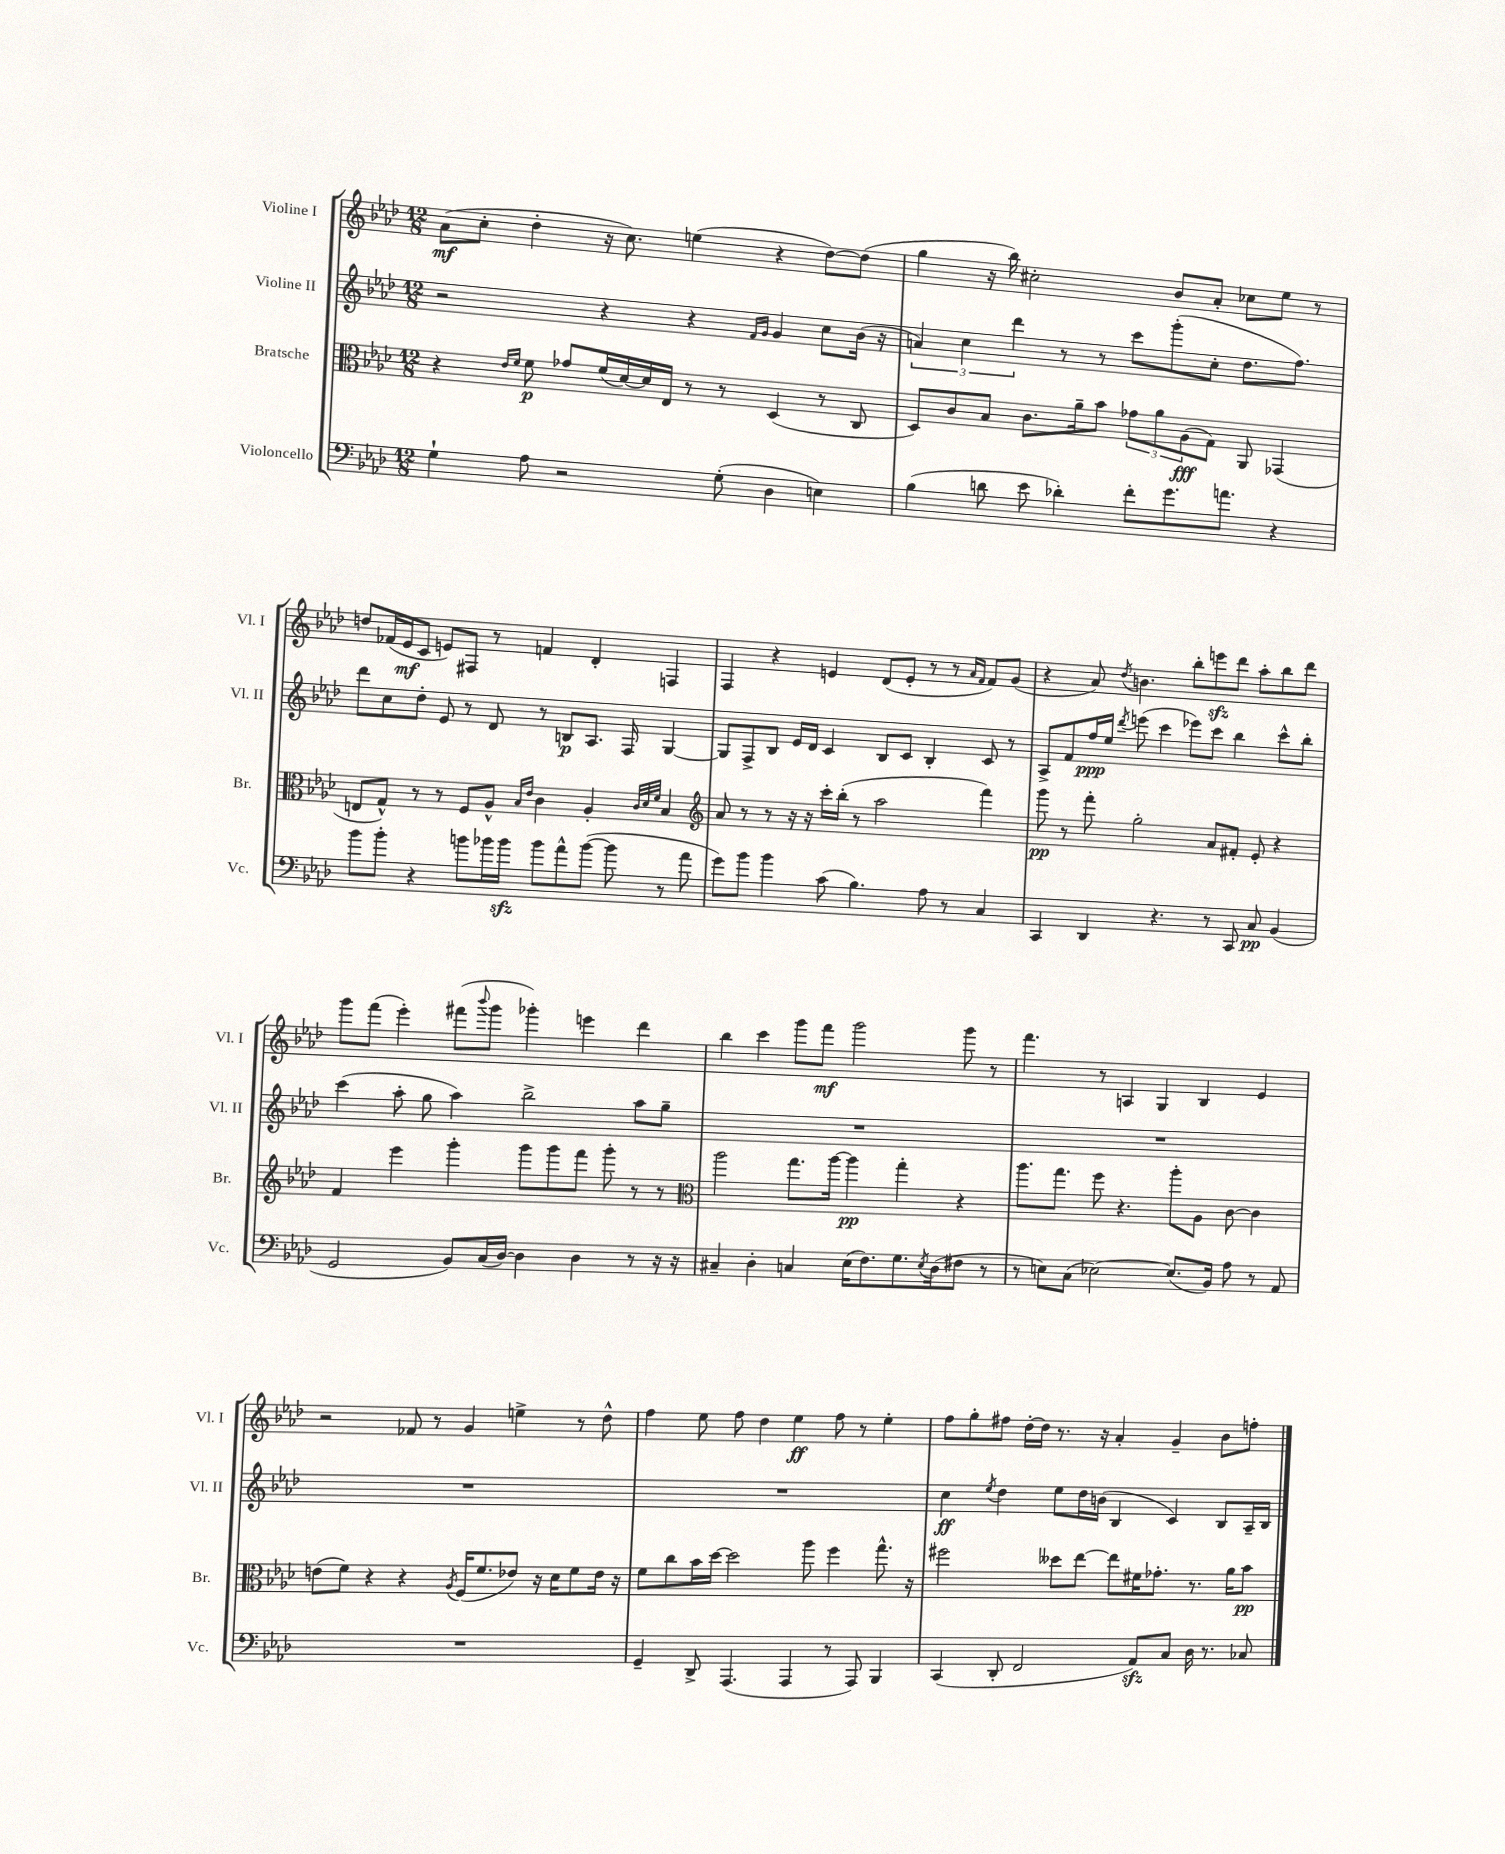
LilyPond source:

<<
\new StaffGroup <<
\new Staff = "s0" \with { instrumentName = "Violine I" shortInstrumentName = "Vl. I" } {
    \clef treble \key aes \major \numericTimeSignature \time 12/8
    aes'8\mf( c''8-. des''4-. r16 c''8.) e''4( r4 des''8~) des''8( |
    g''4 r16 bes''16) cis''2-. bes'8 aes'8-. ces''8 ees''8 r8 |
    d''8 fes'16( ees'16\mf c'8 e'8) fis8 r8 f'4 des'4-. f4 |
    f4 r4 e'4 des'8( e'8-. r8 r8 \grace { aes'16 f'16 } f'8) g'8( |
    r4 aes'8) \acciaccatura { des''8 } b'4. bes''8-. e'''8\sfz des'''8 aes''8-. bes''8 des'''8 |
    g'''8 f'''8( ees'''4-.) fis'''8( \appoggiatura { bes'''8 } g'''8 ges'''4-.) e'''4 des'''4 |
    bes''4 c'''4 g'''8 f'''8\mf g'''2 g'''8 r8 |
    f'''4. r8 a4 g4 bes4 ees'4 |
    r2 fes'8 r8 g'4 e''4-> r8 des''8-^ |
    f''4 ees''8 f''8 des''4 ees''4\ff f''8 r8 ees''4-. |
    f''8 g''8-. fis''8 des''16~-. des''16 r8. r16 aes'4-. g'4-- bes'8 f''8-. \bar "|." |
}
\new Staff = "s1" \with { instrumentName = "Violine II" shortInstrumentName = "Vl. II" } {
    \clef treble \key aes \major \numericTimeSignature \time 12/8
    r2 r4 r4 \grace { f'16 g'16 } g'4 c''8 bes'16( r16 |
    \tuplet 3/2 { a'4) c''4 des'''4 } r8 r8 c'''8 g'''8-.( c''8-. des''8. f''8.) |
    des'''8 c''8 des''8-. ees'8 r8 des'8 r8 b8\p aes8. f16 g4~ |
    g8 f8-> bes8 ees'16 des'16 c'4 bes8 c'8 bes4-. c'8 r8 |
    aes8-> f'8 f''16\ppp ees''16 \acciaccatura { des'''8 } e'''8( c'''4 ees'''8) c'''8 bes''4 c'''8-^ bes''8-. |
    c'''4( aes''8-. g''8 aes''4) bes''2-> aes''8 g''8-- |
    R1. |
    R1. |
    R1. |
    R1. |
    c''4\ff \acciaccatura { ees''8 } des''4 ees''8 des''16 b'16( bes4 c'4) bes8 aes16-- bes16 \bar "|." |
}
\new Staff = "s2" \with { instrumentName = "Bratsche" shortInstrumentName = "Br." } {
    \clef alto \key aes \major \numericTimeSignature \time 12/8
    r4 \grace { ees'16 f'16 } f'8\p ges'8 f'16( des'16~) des'16 ees16 r8 r8 des4( r8 c8 |
    des8) c'8 bes8 c'8. aes'16-- bes'8 \tuplet 3/2 { ges'8 aes'8 aes8\fff( } g8) aes,8 ges,4( |
    e8 g8-^) r8 r8 f8 aes8-^ \grace { bes16 ees'16 } c'4 aes4-. \grace { c'32 des'32 f'32 } bes4 |
    \clef treble aes'8 r8 r8 r16 r16 c'''16-. bes''16-.( r8 aes''2 f'''4) |
    g'''8\pp r8 f'''8-. g''2-. aes'8 fis'8-. ees'8-. r4 |
    f'4 ees'''4 g'''4-. g'''8 g'''8 f'''8 g'''8-. r8 r8 |
    \clef alto aes''2 g''8. aes''16~ aes''4\pp g''4-. r4 |
    aes''8. g''8. f''8 r4. aes''8-. aes8 c'8~ c'4 |
    e'8( f'8) r4 r4 \acciaccatura { aes8 } f16( f'8. ees'8) r16 des'16 f'8 ees'16 r16 |
    f'8 c''8 bes'16 des''16~ des''2 aes''8 f''4 g''8.-^ r16 |
    fis''2 deses''8 ees''8~ ees''8 fis'16 ges'8.-. r8. aes'16 bes'8\pp \bar "|." |
}
\new Staff = "s3" \with { instrumentName = "Violoncello" shortInstrumentName = "Vc." } {
    \clef bass \key aes \major \numericTimeSignature \time 12/8
    g4-! aes8 r2 g8-.( des4 e4) |
    bes4( d'8 ees'8 des'4-.) f'8-. g'8. a'8. r4 |
    bes'8 bes'8-. r4 b'8 bes'16 bes'16\sfz bes'8 aes'8-^ bes'8~( bes'8 r8 aes'8 |
    g'8) bes'8 bes'4 c'8( bes4.) aes8 r8 c4 |
    c,4 des,4 r4. r8 c,8 c8\pp bes,4( |
    g,2 bes,8) c16( des16~) des4 des4 r8 r16 r16 |
    cis4-- des4-. c4 ees16( f8.) g8. \acciaccatura { ees8 } des16( fis8 r8 |
    r8 e8) c8( ees2~) ees8.( bes,16) aes8 r8 aes,8 |
    R1. |
    g,4-- des,8-> aes,,4.( aes,,4 r8 aes,,8) bes,,4 |
    c,4( des,8-. f,2 aes,8\sfz) c8 des16 r8. ces8 \bar "|." |
}
>>
>>
\layout { \context { \Score \remove "Bar_number_engraver" } }
